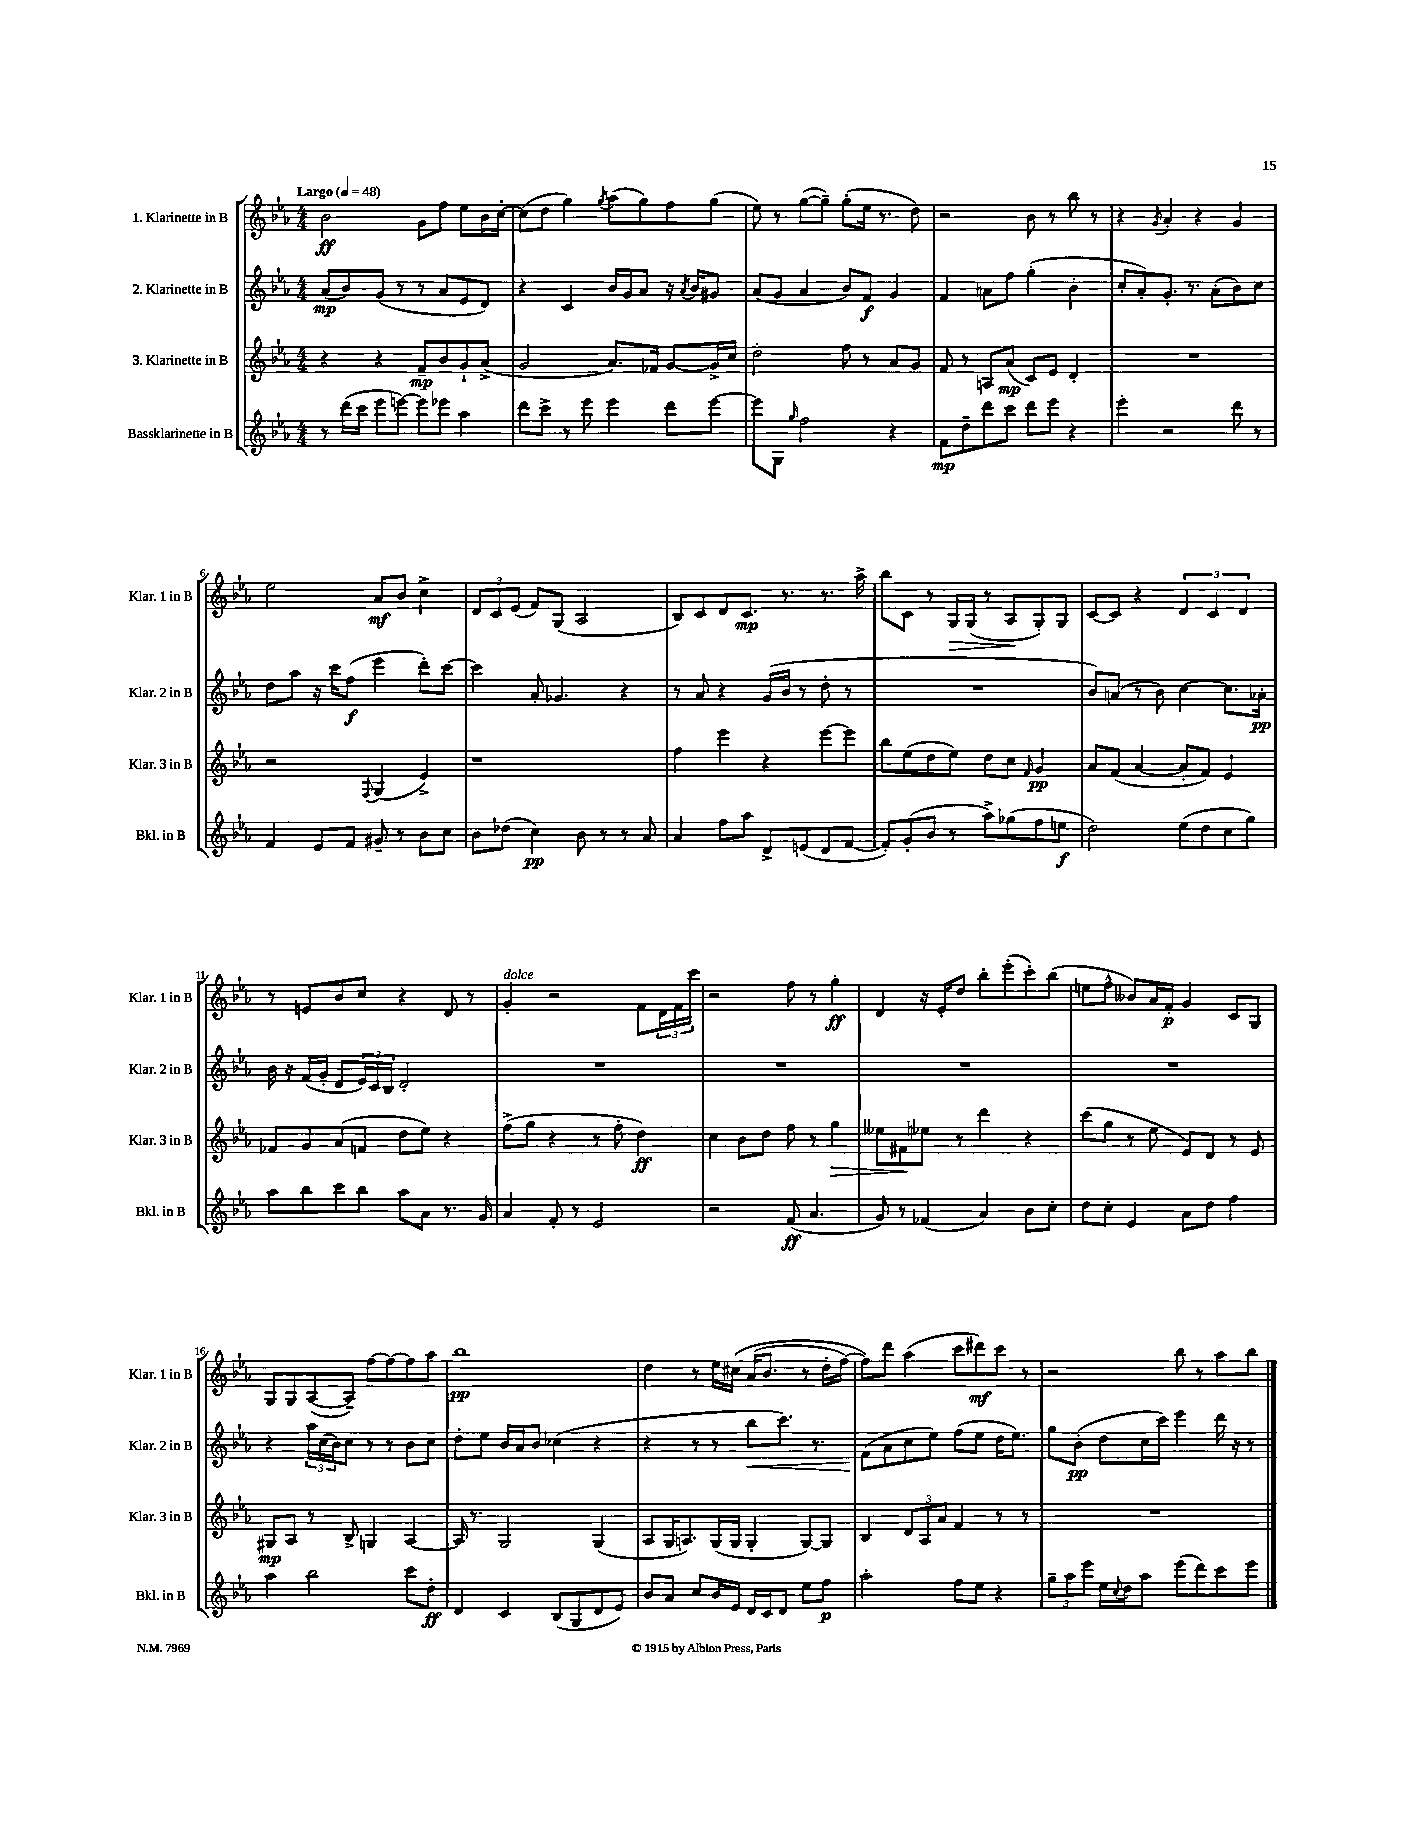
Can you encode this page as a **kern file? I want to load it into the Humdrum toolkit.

**kern	**kern	**kern	**kern
*staff4	*staff3	*staff2	*staff1
*clefG2	*clefG2	*clefG2	*clefG2
*k[b-e-a-]	*k[b-e-a-]	*k[b-e-a-]	*k[b-e-a-]
*M4/4	*M4/4	*M4/4	*M4/4
*MM48	*MM48	*MM48	*MM48
8r	4r	(8a-	2b-
(16ddd	.	8b-)	.
16ccc	.	.	.
8eee-	4r	(8g	.
[8eee)	.	8r	.
8eee]	8f~	8r	8g
8eee-	8b-	8a-	8ff
4aa-	8g`	8e-	8ee-
.	(8a-^	8d)	16b-
.	.	.	[16cc'
=	=	=	=
8ddd	2g	4r	(8cc]
8ccc^	.	.	8dd
8r	.	4c	4gg)
8eee-	.	.	.
.	.	.	8qgg
4eee-	8.a-)	16b-	(8aa-
.	.	16g	.
.	.	8a-	8gg)
.	16f-	.	.
8ddd	[8g	16r	8ff
.	.	8qa-	.
.	.	16b-	.
[8eee-	16g^]	8g#	(8gg
.	16cc	.	.
=	=	=	=
8eee-]	2dd'	(8a-	8ee-)
8G	.	8g	8r
16qqgg	.	.	.
2ff	.	4a-	([8gg
.	.	.	8gg~])
.	8ff	8b-)	(8gg'
.	8r	8f	16ee-
.	.	.	8.r
4r	8a-	4g	.
.	8g	.	8dd)
=	=	=	=
8f	8f	4f	2r
8dd~	8r	.	.
8ddd	8A	8a	.
8ccc	(8a-	8ff	.
8ddd	8c)	(4gg'	8b-
8eee-	8e-	.	8r
4r	4d'	4b-'	8bb-
.	.	.	8r
=	=	=	=
4eee-'	1r	8cc'	4r
.	.	8a-')	.
.	.	.	8qg
2r	.	8.g'	4a-'
.	.	8.r	.
.	.	.	4r
.	.	(8a-'	.
8ddd	.	8b-)	4g
8r	.	8cc	.
=	=	=	=
4f	2r	8dd	2ee-
.	.	8aa-	.
8e-	.	16r	.
.	.	16ccc	.
8f	.	(8ff	.
.	8qqF	.	.
8g#~	(4G	4eee-	8a-
8r	.	.	8b-
8b-	4e-^)	8ddd')	4cc^
8cc	.	[8ccc	.
=	=	=	=
8b-	1r	4ccc]	12d
.	.	.	12c
(8dd-	.	.	.
.	.	.	(12e-
4cc)	.	8a-'	8f)
.	.	4.g-	(8G
8b-	.	.	2A-
8r	.	.	.
8r	.	4r	.
8a-	.	.	.
=	=	=	=
4a-	4ff	8r	8B-)
.	.	8a-	8c
8ff	4eee-	4r	8d
8aa-	.	.	8.c
8d^	4r	(16g	.
.	.	16b-	8.r
(8e	.	8r	.
8d	[8eee-	8dd'	8.r
[8f	8eee-]	8r	.
.	.	.	16aa-^
=	=	=	=
8f'])	8bb-	1r	8bb-
(8g'	(8ee-	.	8c
8b-	8dd	.	8r
8r	8ee-)	.	16G
.	.	.	(16G
8aa-^)	8dd	.	8r
(8gg-	8cc	.	8A-
.	16qqf	.	.
8ff	4g	.	8G')
8ee	.	.	8G
=	=	=	=
2dd)	8a-	8b-)	[8c
.	(8f	(8a	8c]
.	[4a-	8r	4r
.	.	8b-)	.
(8ee-	8a-']	[4cc	6d
8dd	8f)	.	.
.	.	.	6c
8cc	4e-	8.cc]	.
.	.	.	6d
8gg)	.	.	.
.	.	16a-'	.
=	=	=	=
8aa-	8f-	16b-	8r
.	.	16r	.
8bb-	8g	(16f	8e
.	.	16g'	.
8ccc	(8a-	8d	8b-
8bb-	8f	24e-)	8cc
.	.	24c	.
.	.	24B-	.
8aa-	8dd	2d'	4r
8a-	8ee-)	.	.
8.r	4r	.	8d
.	.	.	8r
16g	.	.	.
=	=	=	=
4a-	(8ff^	1r	4g'
.	8gg	.	.
8f'	4r	.	2r
8r	.	.	.
2e-	8r	.	.
.	8ff'	.	.
.	4dd)	.	8f
.	.	.	24d
.	.	.	24f
.	.	.	24ccc
=	=	=	=
2r	4cc	1r	2r
.	8b-	.	.
.	8dd	.	.
(8f	8ff	.	8ff
4.a-	8r	.	8r
.	4gg	.	4gg'
=	=	=	=
8g)	8ee--	1r	4d
8r	8f#	.	.
(4f-	8ee-	.	16r
.	.	.	16e-'
.	8r	.	8dd
4a-)	4ddd	.	8bb-'
.	.	.	(8eee-'
8b-	4r	.	8ccc')
8cc'	.	.	(8bb-
=	=	=	=
8dd	(8ccc	1r	8ee
8cc'	8gg	.	8ff^^
4e-	8r	.	8b--)
.	8ee-	.	16a-
.	.	.	16f'
8a-	8e-)	.	4g
8dd	8d	.	.
4ff	8r	.	8c
.	8e-	.	8G
=	=	=	=
4aa-	8G#	4r	8G
.	8A-	.	8G
2bb-	8r	24aa-	([8A-
.	.	(24cc	.
.	.	24b-)	.
.	8B-^	8cc	8A-~])
.	4G	8r	[8ff
.	.	8r	8ff_
8ccc	[4A-	8b-	8ff]
8dd'	.	8cc	8aa-
=	=	=	=
4d	16A-]	8dd'	1bb-
.	8.r	.	.
.	.	8ee-	.
4c	2G	16b-	.
.	.	16a-	.
.	.	8b-	.
(8B-	.	(4cc-	.
8G	.	.	.
8d	(4G	4r	.
8e-)	.	.	.
=	=	=	=
8b-	8A-	4r	4dd
8a-	16G	.	.
.	8.A)	.	.
8cc	.	8r	8r
16b-	(16G	8r	16ee-
16e-	16G	.	&(16cc#
16d	4G'	8bb-	(16a-
16c	.	.	8.b-
8d	.	8.ccc)	.
8ee-	[8G)	.	8r
.	.	8.r	.
8ff	8G]	.	16dd'
.	.	.	[16ff)
=	=	=	=
2aa-'	4B-	(8f	8ff]&)
.	.	8a-	8ddd
.	12d	8cc	(4aa-
.	12A-	.	.
.	.	8ee-)	.
.	12a-	.	.
8ff	4f	(8ff	8ccc
8ee-	.	8ee-	8ddd#)
4r	8r	16dd	8ccc
.	.	8.ee-)	.
.	8r	.	8r
=	=	=	=
12gg~	1r	8gg	2r
12aa-	.	.	.
.	.	(8b-'	.
12eee-	.	.	.
16ee-	.	8dd	.
8qqcc	.	.	.
16dd	.	.	.
8aa-	.	16cc	.
.	.	16ccc)	.
(8eee-	.	4eee-	8bb-
8ddd)	.	.	8r
8ccc	.	16ddd	8aa-
.	.	16r	.
8eee-	.	8r	8bb-
==	==	==	==
*-	*-	*-	*-
